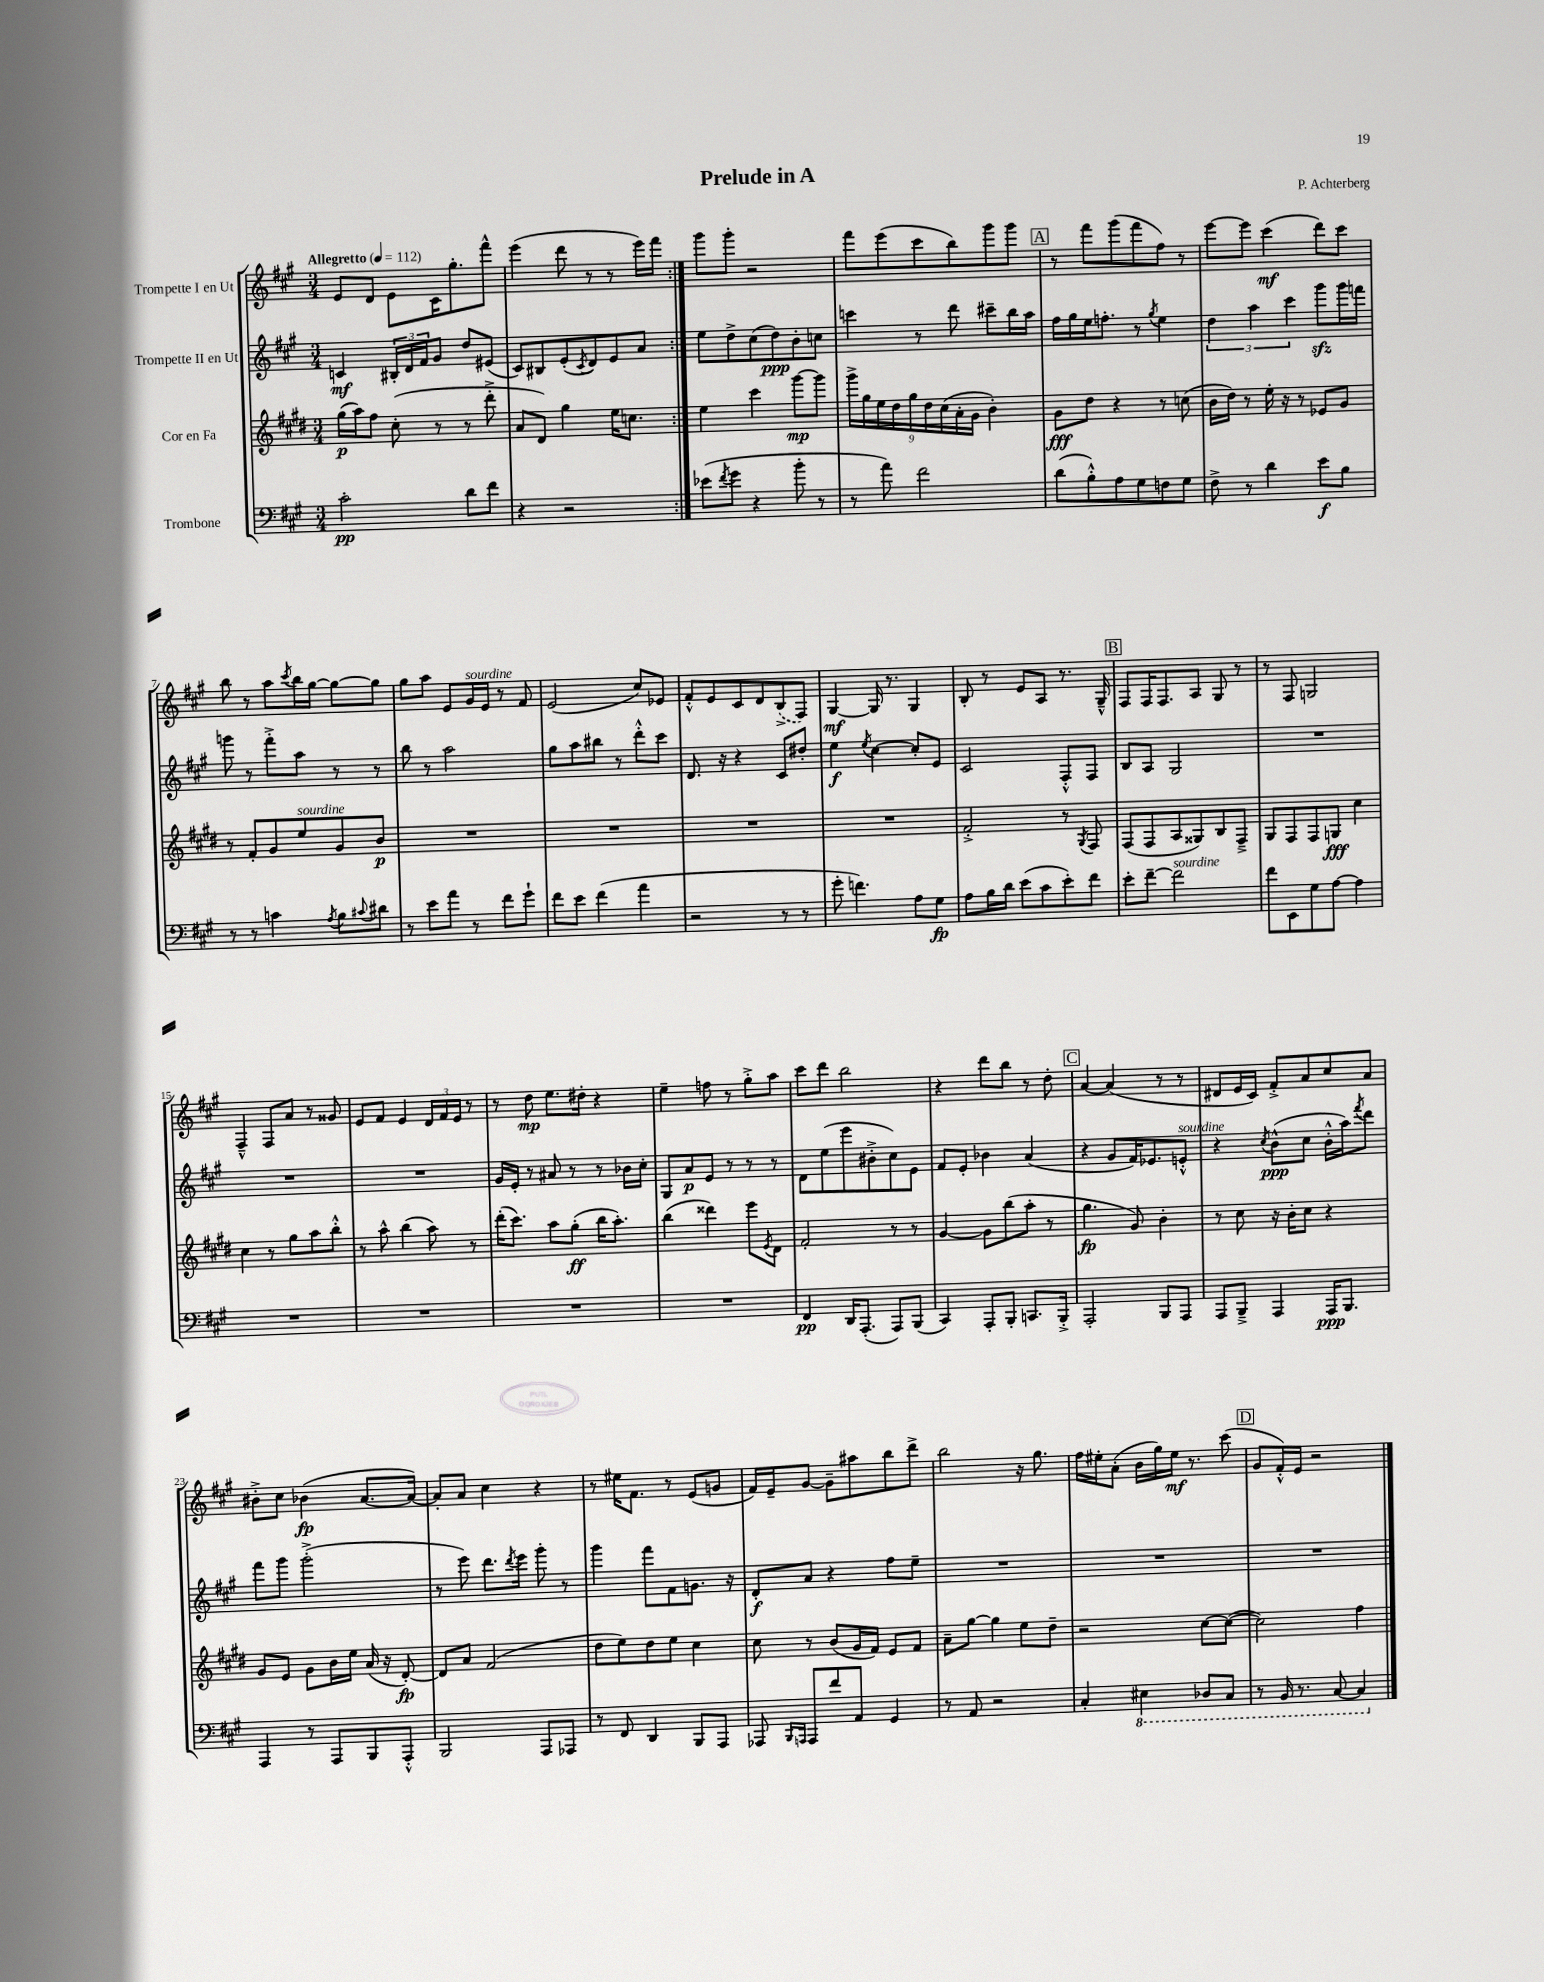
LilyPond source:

\header { title = "Prelude in A" composer = "P. Achterberg" }
<<
\new StaffGroup <<
\new Staff = "s0" \with { instrumentName = "Trompette I en Ut" } {
    \clef treble \key a \major \numericTimeSignature \time 3/4 \tempo "Allegretto" 4 = 112
    \repeat volta 2 { e'8 d'8 e'8 cis'16 gis''8.-. fis'''8-^ |
    e'''4( d'''8 r8 r8 e'''16) fis'''16 | }
    gis'''8 gis'''8-. r2 |
    fis'''8 e'''8( cis'''8 b''8) gis'''8 gis'''8 |
    \mark \markup { \box "A" } r8 fis'''8 gis'''8( fis'''8 fis''8) r8 |
    e'''8~ e'''8 cis'''4\mf( d'''8) cis'''8 |
    b''8 r8 a''8 \acciaccatura { cis'''8 } b''16 gis''16~ gis''8~ gis''8 |
    gis''8 a''8 e'8 gis'16^\markup { \italic "sourdine" } e'16 r8 fis'8 |
    e'2( cis''8) ees'8 |
    fis'8-.-^ e'8 cis'8 d'8 \once \slurDashed b8->( fis8) |
    gis4~\mf gis16 r8. gis4 |
    b8-. r8 e'8 a8 r8. gis16---^ |
    \mark \markup { \box "B" } fis8 fis16 fis8. a8 gis8 r8 |
    r8 fis8 g2 |
    fis4---^ fis8 a'8 r8 gisis'8 |
    e'8 fis'8 e'4 \tuplet 3/2 { d'16 fis'16 e'16 } r8 |
    r8 d''8\mp e''8. dis''16-. r4 |
    e''4-- f''8 r8 gis''8-.-> a''8 |
    cis'''8 d'''8 b''2 |
    r4 d'''8 b''8 r8 d''8-. |
    \mark \markup { \box "C" } a'4~ a'4( r8 r8 |
    dis'8 e'16 cis'16) fis'8-.-> a'8 cis''8 a'8 |
    bis'8-.-> cis''8 bes'4\fp( a'8.~ a'16~) |
    a'8-. a'8 cis''4 r4 |
    r8 eis''16 fis'8. r8 e'8( g'8 |
    fis'16) e'16-- gis'8~ gis'8-- ais''8 b''8 d'''8-> |
    b''2 r16 gis''8. |
    fis''16 eis''16-. a'8-.( b'16 gis''16) eis''16\mf r8. cis'''8( |
    \mark \markup { \box "D" } gis'8 fis'16-.-^) e'16 r2 \bar "|." |
}
\new Staff = "s1" \with { instrumentName = "Trompette II en Ut" } {
    \clef treble \key a \major \numericTimeSignature \time 3/4
    \repeat volta 2 { c'4\mf \tuplet 3/2 { bis16-. d'16 fis'16 } gis'8 d''8 eis'8( |
    cis'8) bis8 e'8-.( \acciaccatura { cis'8 } d'8) e'8 a'8 | }
    e''8 d''8-> cis''8( d''8\ppp) b'8-. c''8 |
    c'''4 r8 d'''8 cis'''8-- b''16 a''16 |
    \mark \markup { \box "A" } fis''16 gis''16 e''16 f''8.-. r8 \acciaccatura { gis''8 } e''4 |
    \tuplet 3/2 { d''4 a''4 cis'''4 } gis'''8\sfz gis'''16 f'''16 |
    g'''8 r8 fis'''8-.-> a''8 r8 r8 |
    b''8 r8 a''2 |
    gis''8 a''8 bis''8 r8 d'''8-.-^ cis'''8 |
    d'8. r16 r4 cis'8 dis''8-. |
    e''4\f \acciaccatura { e''8 } cis''4~ cis''8-. e'8 |
    cis'2 fis8-.-^ fis8 |
    \mark \markup { \box "B" } b8 a8 gis2 |
    R2. |
    R2. |
    R2. |
    gis'16 e'16-. r8 ais'8 r8 r8 bes'16 cis''16-. |
    gis8 a'8\p e'8 r8 r8 r8 |
    d'8 e''8( e'''8 bis'8-.-> cis''8) e'8 |
    fis'8 e'8-. bes'4 a'4( |
    \mark \markup { \box "C" } r4 gis'8 fis'16) ees'8. e'8-.-^^\markup { \italic "sourdine" } |
    r4 \acciaccatura { cis''8 } b'8-^\ppp( cis''8 b'16-.-^ a''16) \acciaccatura { fis'''8 } d'''8 |
    fis'''8 gis'''8 gis'''2-.->( |
    r8 e'''8) d'''8. \acciaccatura { d'''8 } e'''16 gis'''8-. r8 |
    gis'''4 fis'''8 fis'8 g'8. r16 |
    d'8-.\f a'8 r4 fis''8 e''8-- |
    R2. |
    R2. |
    \mark \markup { \box "D" } R2. \bar "|." |
}
\new Staff = "s2" \with { instrumentName = "Cor en Fa" } {
    \clef treble \key e \major \numericTimeSignature \time 3/4
    \repeat volta 2 { gis''16\p( a''16) fis''8 cis''8-.( r8 r8 dis'''8-.-> |
    a'8 dis'8) gis''4 e''16 c''8. | }
    e''4 cis'''4 gis'''8~\mp gis'''8 |
    \tuplet 9/8 { gis'''16-> gis''16 e''16 dis''16 gis''16 dis''16 cis''16( a'16-. gis'16 } b'4-.) |
    \mark \markup { \box "A" } gis'8\fff dis''8 r4 r8 c''8( |
    b'16 dis''16) r8 e''16-. r16 r8 ees'8 gis'8 |
    r8 fis'8-. gis'8 e''8^\markup { \italic "sourdine" } gis'8 b'8\p |
    R2. |
    R2. |
    R2. |
    R2. |
    fis'2-.-> r8 \acciaccatura { gis8 } fis8 |
    \mark \markup { \box "B" } fis8( fis8 a8 gisis8) b8 fis8---> |
    gis8 fis8 fis8 g8\fff cis''4 |
    cis''4 r8 gis''8 a''8 b''8-.-^ |
    r8 a''8-^ b''4( a''8) r8 |
    dis'''16-.( cis'''8.) a''8 gis''8-.\ff( b''16 a''8.-.) |
    b''4( disis'''4) e'''8 \acciaccatura { e'8 } dis'8 |
    fis'2-. r8 r8 |
    gis'4~ gis'8 b''8( a''8-. r8 |
    \mark \markup { \box "C" } gis''4.\fp gis'8) b'4-. |
    r8 cis''8 r16 b'16-. cis''8 r4 |
    gis'8 e'8 gis'8 b'16 e''16 a'16( r16 dis'8~-.\fp) |
    dis'8 a'8 fis'2( |
    dis''8 e''8) dis''8 e''8 cis''4 |
    cis''8 r8 b'8( gis'16 fis'16) e'8 fis'8 |
    a'8-- gis''8~ gis''4 e''8 dis''8-- |
    r2 cis''8~ cis''8~( |
    \mark \markup { \box "D" } cis''2) fis''4 \bar "|." |
}
\new Staff = "s3" \with { instrumentName = "Trombone" } {
    \clef bass \key a \major \numericTimeSignature \time 3/4
    \repeat volta 2 { cis'2-.\pp d'8 fis'8 |
    r4 r2 | }
    ees'8( \acciaccatura { fis'8 } gis'8 r4 b'8-. r8 |
    r8 a'8) fis'2 |
    \mark \markup { \box "A" } d'8( b8-.-^) a8 gis8 f8 gis8 |
    fis8-> r8 d'4 e'8\f b8 |
    r8 r8 c'4 \acciaccatura { a8 } b8 \appoggiatura { cis'8 } dis'8 |
    r8 e'8 a'8 r8 fis'8 gis'8-! |
    fis'8 e'8 fis'4( a'4 |
    r2 r8 r8 |
    gis'8-. f'4.) a8 gis8\fp |
    a8 b16 d'16 e'8( cis'8 e'8-.) fis'8 |
    \mark \markup { \box "B" } e'8-. fis'8~-- fis'2^\markup { \italic "sourdine" } |
    fis'8 e,8 gis8 a8~ a4 |
    R2. |
    R2. |
    R2. |
    R2. |
    fis,4\pp d,16 a,,8.-.( a,,8) b,,8( |
    cis,4) a,,8-. b,,8-. c,8. b,,16-.-> |
    \mark \markup { \box "C" } a,,2-. b,,8 a,,8 |
    a,,8 b,,8---> a,,4 a,,16\ppp b,,8. |
    a,,4 r8 a,,8 b,,8 a,,8-.-^ |
    b,,2 a,,8 aes,,8 |
    r8 fis,8 d,4 b,,8 a,,8 |
    aes,,8 \grace { b,,16 a,,16 } a,,8 fis'8 a,8 gis,4 |
    r8 a,8 r2 |
    cis4-. \ottava #-1 eis,4 des,8 cis,8 |
    \mark \markup { \box "D" } r8 b,,16 r8. cis,8~ cis,4 \ottava #0 \bar "|." |
}
>>
>>
